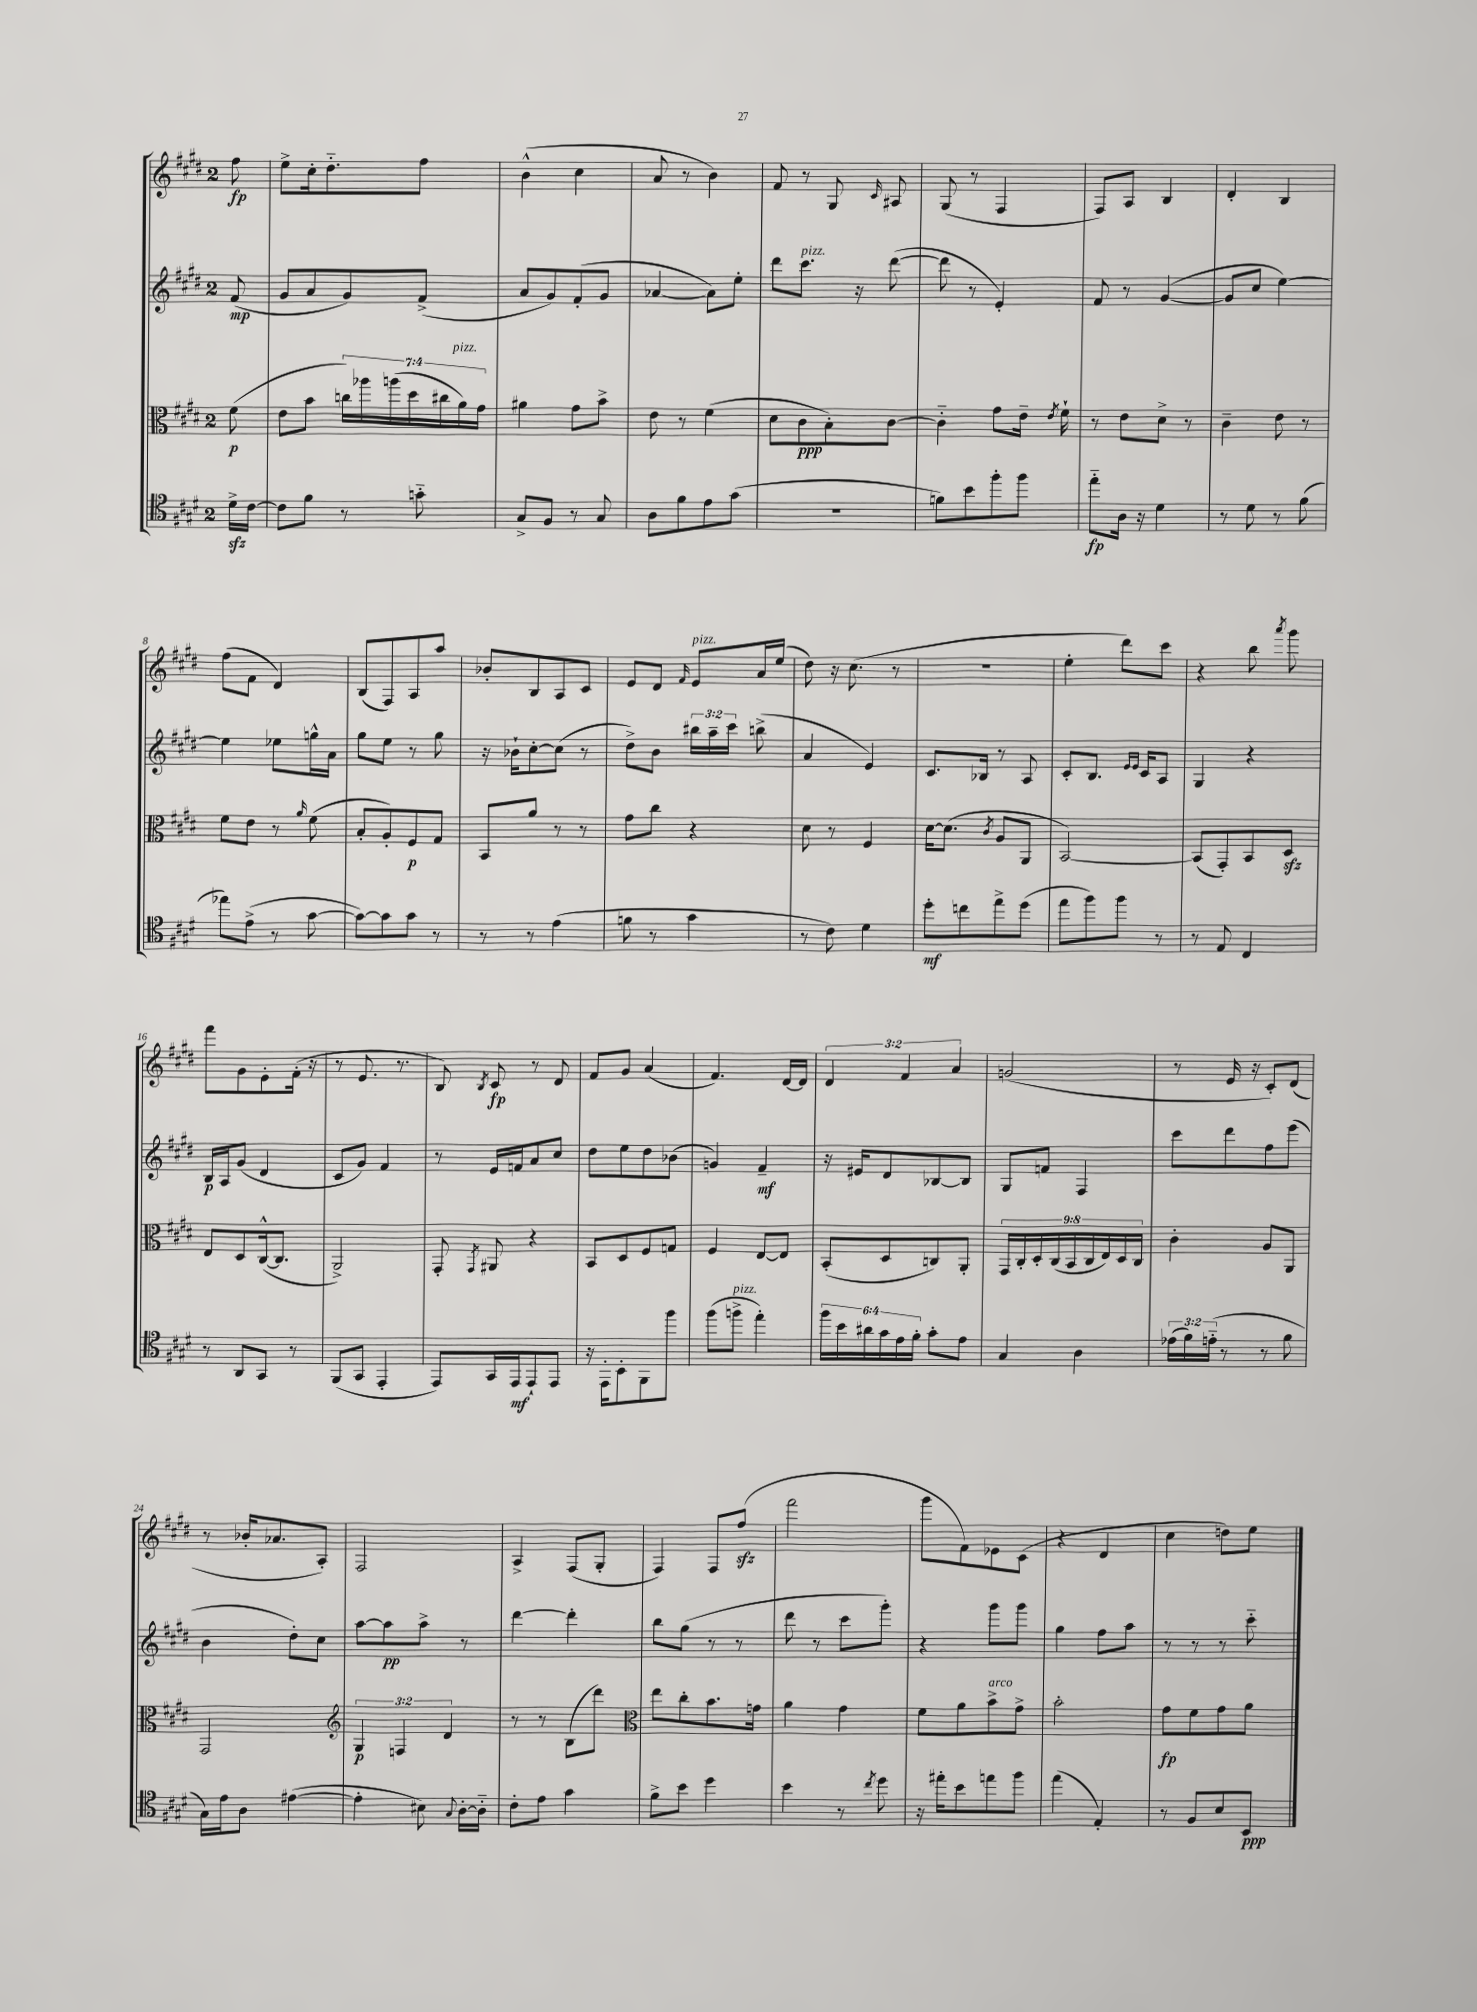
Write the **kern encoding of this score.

**kern	**dynam	**kern	**dynam	**kern	**dynam	**kern	**dynam
*part4	*part4	*part3	*part3	*part2	*part2	*part1	*part1
*staff4	*staff4	*staff3	*staff3	*staff2	*staff2	*staff1	*staff1
*clefC4	*	*clefC3	*	*clefG2	*	*clefG2	*
*k[f#c#g#d#]	*	*k[f#c#g#d#]	*	*k[f#c#g#d#]	*	*k[f#c#g#d#]	*
*M2/4	*	*M2/4	*	*M2/4	*	*M2/4	*
=	=	=	=	=	=	=	=
16d#zz^\LL	.	(8f#\	p	(8f#/	mp	8ff#\	fp
[16c#\JJ	.	.	.	.	.	.	.
=1	=1	=1	=1	=1	=1	=1	=1
8c#\L]	.	8e\L	.	8g#/L	.	8ee^\L	.
8f#\J	.	8b\J	.	8a/	.	16cc#'\k	.
.	.	.	.	.	.	8.dd#\	.
8r	.	28ccn\LL)	.	8g#/)	.	.	.
.	.	28aa-X\	.	.	.	.	.
.	.	(28aan\	.	.	.	.	.
.	.	28dd#\	.	.	.	.	.
8gn\	.	.	.	(8f#^/J	.	8ff#\J	.
.	.	28cc#X\	.	.	.	.	.
!	!	!LO:TX:a:i:t=pizz.	!	!	!	!	!
.	.	28a\)	.	.	.	.	.
.	.	28g#\JJ	.	.	.	.	.
=2	=2	=2	=2	=2	=2	=2	=2
8G#^/L	.	4a#X\	.	8a/L	.	(4b^^\	.
8F#/J	.	.	.	8g#/)	.	.	.
8r	.	8g#\L	.	(8f#'/	.	4cc#\	.
8G#/	.	8b^\J	.	8g#/J	.	.	.
=3	=3	=3	=3	=3	=3	=3	=3
8A\L	.	8e\	.	[4a-X/	.	8a/	.
8f#\	.	8r	.	.	.	8r	.
8e\	.	(4f#\	.	8a-\L])	.	4b\)	.
(8g#\J	.	.	.	8ee'\J	.	.	.
=4	=4	=4	=4	=4	=4	=4	=4
2r	.	8d#\L	.	8ddd#\L	.	8f#/	.
!	!	!	!	!LO:TX:a:i:t=pizz.	!	!	!
.	.	8c#\	ppp	8.ccc#\J	.	8r	.
.	.	8B'\)	.	.	.	8G#/	.
.	.	.	.	16r	.	.	.
.	.	.	.	.	.	16qqc#/	.
.	.	[8c#\J	.	([8ddd#\	.	8A#X/	.
=5	=5	=5	=5	=5	=5	=5	=5
8fn\L)	.	4c#\]	.	8ddd#\]	.	(8G#/	.
8b\	.	.	.	8r	.	8r	.
8ff#'\	.	8g#\L	.	4e'/)	.	4F#/	.
8ff#\J	.	16e~\Jk	.	.	.	.	.
.	.	8qe/	.	.	.	.	.
.	.	16f#`\	.	.	.	.	.
=6	=6	=6	=6	=6	=6	=6	=6
8ee\L	fp	8r	.	8f#/	.	8F#/L)	.
16A\Jk	.	8e\L	.	8r	.	8A/J	.
16r	.	.	.	.	.	.	.
4d#\	.	8d#^\J	.	([4g#/	.	4B/	.
.	.	8r	.	.	.	.	.
=7	=7	=7	=7	=7	=7	=7	=7
8r	.	4c#~\	.	8g#/L]	.	4d#'/	.
8d#\	.	.	.	8cc#/J	.	.	.
8r	.	8e\	.	[4ee\)	.	4B/	.
(8f#\	.	8r	.	.	.	.	.
!!LO:LB:g=z
=8	=8	=8	=8	=8	=8	=8	=8
8ee-X\L)	.	8f#\L	.	4ee\]	.	(8ff#\L	.
(8e^\J	.	8e\J	.	.	.	8f#\J	.
8r	.	8r	.	8ee-X\L	.	4d#/)	.
.	.	16qqa/	.	.	.	.	.
[8g#\	.	(8f#\	.	16ggn^^\L	.	.	.
.	.	.	.	16a\JJ	.	.	.
=9	=9	=9	=9	=9	=9	=9	=9
8g#\L_)	.	8B'/L	.	8gg#\L	.	(8B/L	.
8g#\]	.	8A'/)	.	8ee\J	.	8F#/)	.
8g#\J	.	8F#/	p	8r	.	8A/	.
8r	.	8G#/J	.	8gg#\	.	8aa/J	.
=10	=10	=10	=10	=10	=10	=10	=10
8r	.	8BB/L	.	16r	.	8b-X'/L	.
.	.	.	.	16b-X`\KL	.	.	.
8r	.	8a/J	.	[8cc#'\	.	8B/	.
(4e\	.	8r	.	(8cc#\J]	.	8A/	.
.	.	8r	.	8r	.	8c#/J	.
=11	=11	=11	=11	=11	=11	=11	=11
8fn\	.	8g#\L	.	8dd#^\L)	.	8e/L	.
8r	.	8cc#\J	.	8b\J	.	8d#/J	.
.	.	.	.	.	.	16qqf#/	.
!	!	!	!	!	!	!LO:TX:a:i:t=pizz.	!
4g#\	.	4r	.	24bb#X\LL	.	8e/L	.
.	.	.	.	24aa~\	.	.	.
.	.	.	.	24ccc#\JJ	.	.	.
.	.	.	.	(8bbn^\	.	16a/L	.
.	.	.	.	.	.	(16ee/JJ	.
=12	=12	=12	=12	=12	=12	=12	=12
8r	.	8d#\	.	4a/	.	8dd#\)	.
8c#\)	.	8r	.	.	.	16r	.
.	.	.	.	.	.	(8.cc#\	.
4d#\	.	4F#/	.	4e/)	.	.	.
.	.	.	.	.	.	8r	.
=13	=13	=13	=13	=13	=13	=13	=13
8dd#'\L	mf	[16d#\KL	.	8.c#/L	.	2r	.
.	.	(8.d#\J]	.	.	.	.	.
8ccn\	.	.	.	.	.	.	.
.	.	.	.	16B-X/Jk	.	.	.
.	.	8qc#/	.	.	.	.	.
8ee^\	.	8A/L	.	8r	.	.	.
(8dd#\J	.	8AA/J	.	8A/	.	.	.
=14	=14	=14	=14	=14	=14	=14	=14
8ee\L	.	[2BB/)	.	8c#'/L	.	4ee'\	.
8ff#\)	.	.	.	8.B/J	.	.	.
8ff#\J	.	.	.	.	.	8ddd#\L)	.
.	.	.	.	16qqe/LL	.	.	.
.	.	.	.	16qqe/JJ	.	.	.
.	.	.	.	16c#/KL	.	.	.
8r	.	.	.	8A/J	.	8ccc#\J	.
=15	=15	=15	=15	=15	=15	=15	=15
8r	.	(8BB/L]	.	4G#/	.	4r	.
8E/	.	8GG#'/)	.	.	.	.	.
4C#/	.	8BB/	.	4r	.	8bb\	.
.	.	.	.	.	.	8qaaa/	.
.	.	8D#zz/J	.	.	.	8ggg#\	.
!!LO:LB:g=z
=16	=16	=16	=16	=16	=16	=16	=16
8r	.	8E/L	.	16B/LL	p	8fff#\L	.
.	.	.	.	16A/J	.	.	.
8AA/L	.	8D#/	.	(8g#/J	.	8g#\	.
8GG#/J	.	([16C#^^/k	.	4d#/	.	8e'\	.
.	.	8.C#/J]	.	.	.	.	.
8r	.	.	.	.	.	(16f#'\Jk	.
.	.	.	.	.	.	16r	.
=17	=17	=17	=17	=17	=17	=17	=17
(8FF#/L	.	2AA^/)	.	8c#/L	.	8r	.
8GG#/J	.	.	.	8g#/J)	.	8.e/	.
4EE'/	.	.	.	4f#/	.	.	.
.	.	.	.	.	.	8.r	.
=18	=18	=18	=18	=18	=18	=18	=18
8EE/L)	.	8GG#'/	.	8r	.	8B/)	.
.	.	8qGG#/	.	.	.	8qB/	.
16GG#/L	.	8AA#X/	.	16e/LL	.	8c#/	fp
16EE/J	mf	.	.	16fn/J	.	.	.
8EE`/	.	4r	.	8a/	.	8r	.
8EE/J	.	.	.	8cc#/J	.	8d#/	.
=19	=19	=19	=19	=19	=19	=19	=19
16r	.	8BB/L	.	8dd#\L	.	8f#/L	.
16EE'\KL	.	.	.	.	.	.	.
8BB'\	.	8D#/	.	8ee\	.	8g#/J	.
8FF#\	.	8F#/	.	8dd#\	.	(4a/	.
8ff#\J	.	8Gn/J	.	(8b-X\J	.	.	.
=20	=20	=20	=20	=20	=20	=20	=20
(8ff#\L	.	4F#/	.	4gn/)	.	4.f#/)	.
!LO:TX:a:i:t=pizz.	!	!	!	!	!	!	!
8ffn^\J	.	.	.	.	.	.	.
4ee'\)	.	[8E/L	.	4f#~/	mf	.	.
.	.	8E/J]	.	.	.	[16d#/LL	.
.	.	.	.	.	.	16d#/JJ]	.
=21	=21	=21	=21	=21	=21	=21	=21
24ff#\LL	.	(8BB'/L	.	16r	.	6d#/	.
24b\	.	.	.	.	.	.	.
.	.	.	.	16e#X/KL	.	.	.
24a#X\	.	.	.	.	.	.	.
24g#\	.	8D#/	.	8d#/	.	.	.
24e\	.	.	.	.	.	6f#/	.
24f#'\JJ	.	.	.	.	.	.	.
8g#'\L	.	8Cn/)	.	[8B-X/	.	.	.
.	.	.	.	.	.	6a/	.
8e\J	.	8AA'/J	.	8B-/J]	.	.	.
=22	=22	=22	=22	=22	=22	=22	=22
4G#/	.	18GG#/LL	.	8G#/L	.	(2gn/	.
.	.	18C#'/	.	.	.	.	.
.	.	18D#'/	.	.	.	.	.
.	.	.	.	8fn/J	.	.	.
.	.	(18C#/	.	.	.	.	.
.	.	18BB/	.	.	.	.	.
4A\	.	.	.	4F#/	.	.	.
.	.	18C#/	.	.	.	.	.
.	.	18E/)	.	.	.	.	.
.	.	18D#/	.	.	.	.	.
.	.	18C#/JJ	.	.	.	.	.
=23	=23	=23	=23	=23	=23	=23	=23
(24e-X\LL	.	4c#'\	.	8ccc#\L	.	8r	.
24f#\)	.	.	.	.	.	.	.
(24en\JJ	.	.	.	.	.	.	.
8r	.	.	.	8ddd#\	.	16e/	.
.	.	.	.	.	.	16r	.
8r	.	8A/L	.	8ff#\	.	8c#'/L)	.
8f#\	.	8AA/J	.	(8eee\J	.	(8d#/J	.
!!LO:LB:g=z
=24	=24	=24	=24	=24	=24	=24	=24
16G#\LL)	.	2GG#/	.	4b\	.	8r	.
16e\J	.	.	.	.	.	.	.
8A\J	.	.	.	.	.	16b-X'/KL	.
.	.	.	.	.	.	8.a-X/	.
([4e#X\	.	.	.	8dd#'\L)	.	.	.
.	.	.	.	8cc#\J	.	8A'/J)	.
=25	=25	=25	=25	=25	=25	=25	=25
*	*	*clefG2	*	*	*	*	*
4e#'\]	.	6G#/	p	[8aa\L	.	2F#/	.
.	.	.	.	8aa\]	pp	.	.
.	.	6Fn/	.	.	.	.	.
8B#X\)	.	.	.	8aa^\J	.	.	.
.	.	6d#/	.	.	.	.	.
8qqG#/	.	.	.	.	.	.	.
[16A'\LL	.	.	.	8r	.	.	.
16A\JJ]	.	.	.	.	.	.	.
=26	=26	=26	=26	=26	=26	=26	=26
8c#'\L	.	8r	.	[4ddd#\	.	4A^/	.
8e\J	.	8r	.	.	.	.	.
4g#\	.	(8B\L	.	4ddd#'\]	.	(8F#/L	.
.	.	8ddd#\J)	.	.	.	8G#'/J	.
=27	=27	=27	=27	=27	=27	=27	=27
*	*	*clefC3	*	*	*	*	*
8f#^\L	.	8ee\L	.	8bb\L	.	4F#/)	.
8b\J	.	8cc#'\	.	(8gg#\J	.	.	.
4dd#\	.	8.b\	.	8r	.	8F#/L	.
.	.	.	.	8r	.	(8ff#zz/J	.
.	.	16gn\Jk	.	.	.	.	.
=28	=28	=28	=28	=28	=28	=28	=28
4b\	.	4a\	.	8ddd#\	.	2fff#\	.
.	.	.	.	8r	.	.	.
8r	.	4g#\	.	8ccc#\L	.	.	.
8qcc#/	.	.	.	.	.	.	.
8dd#\	.	.	.	8ggg#'\J)	.	.	.
=29	=29	=29	=29	=29	=29	=29	=29
16r	.	8f#\L	.	4r	.	8ggg#\L	.
16ee#X'\KL	.	.	.	.	.	.	.
8b\	.	8a\	.	.	.	8f#\)	.
!	!	!LO:TX:a:i:t=arco	!	!	!	!	!
8een\	.	8b^\	.	8ggg#\L	.	8e-X\	.
8ff#\J	.	8g#^\J	.	8ggg#\J	.	(8c#\J	.
=30	=30	=30	=30	=30	=30	=30	=30
(4ee\	.	2b'\	.	4gg#\	.	4r	.
4E'/)	.	.	.	8ff#\L	.	4d#/	.
.	.	.	.	8aa\J	.	.	.
=31	=31	=31	=31	=31	=31	=31	=31
8r	.	8g#\L	fp	8r	.	4cc#\	.
8F#/L	.	8f#\	.	8r	.	.	.
8B/	.	8g#\	.	8r	.	8ddn\L)	.
8BB/J	ppp	8a\J	.	8ccc#\	.	8ee\J	.
==	==	==	==	==	==	==	==
*-	*-	*-	*-	*-	*-	*-	*-
